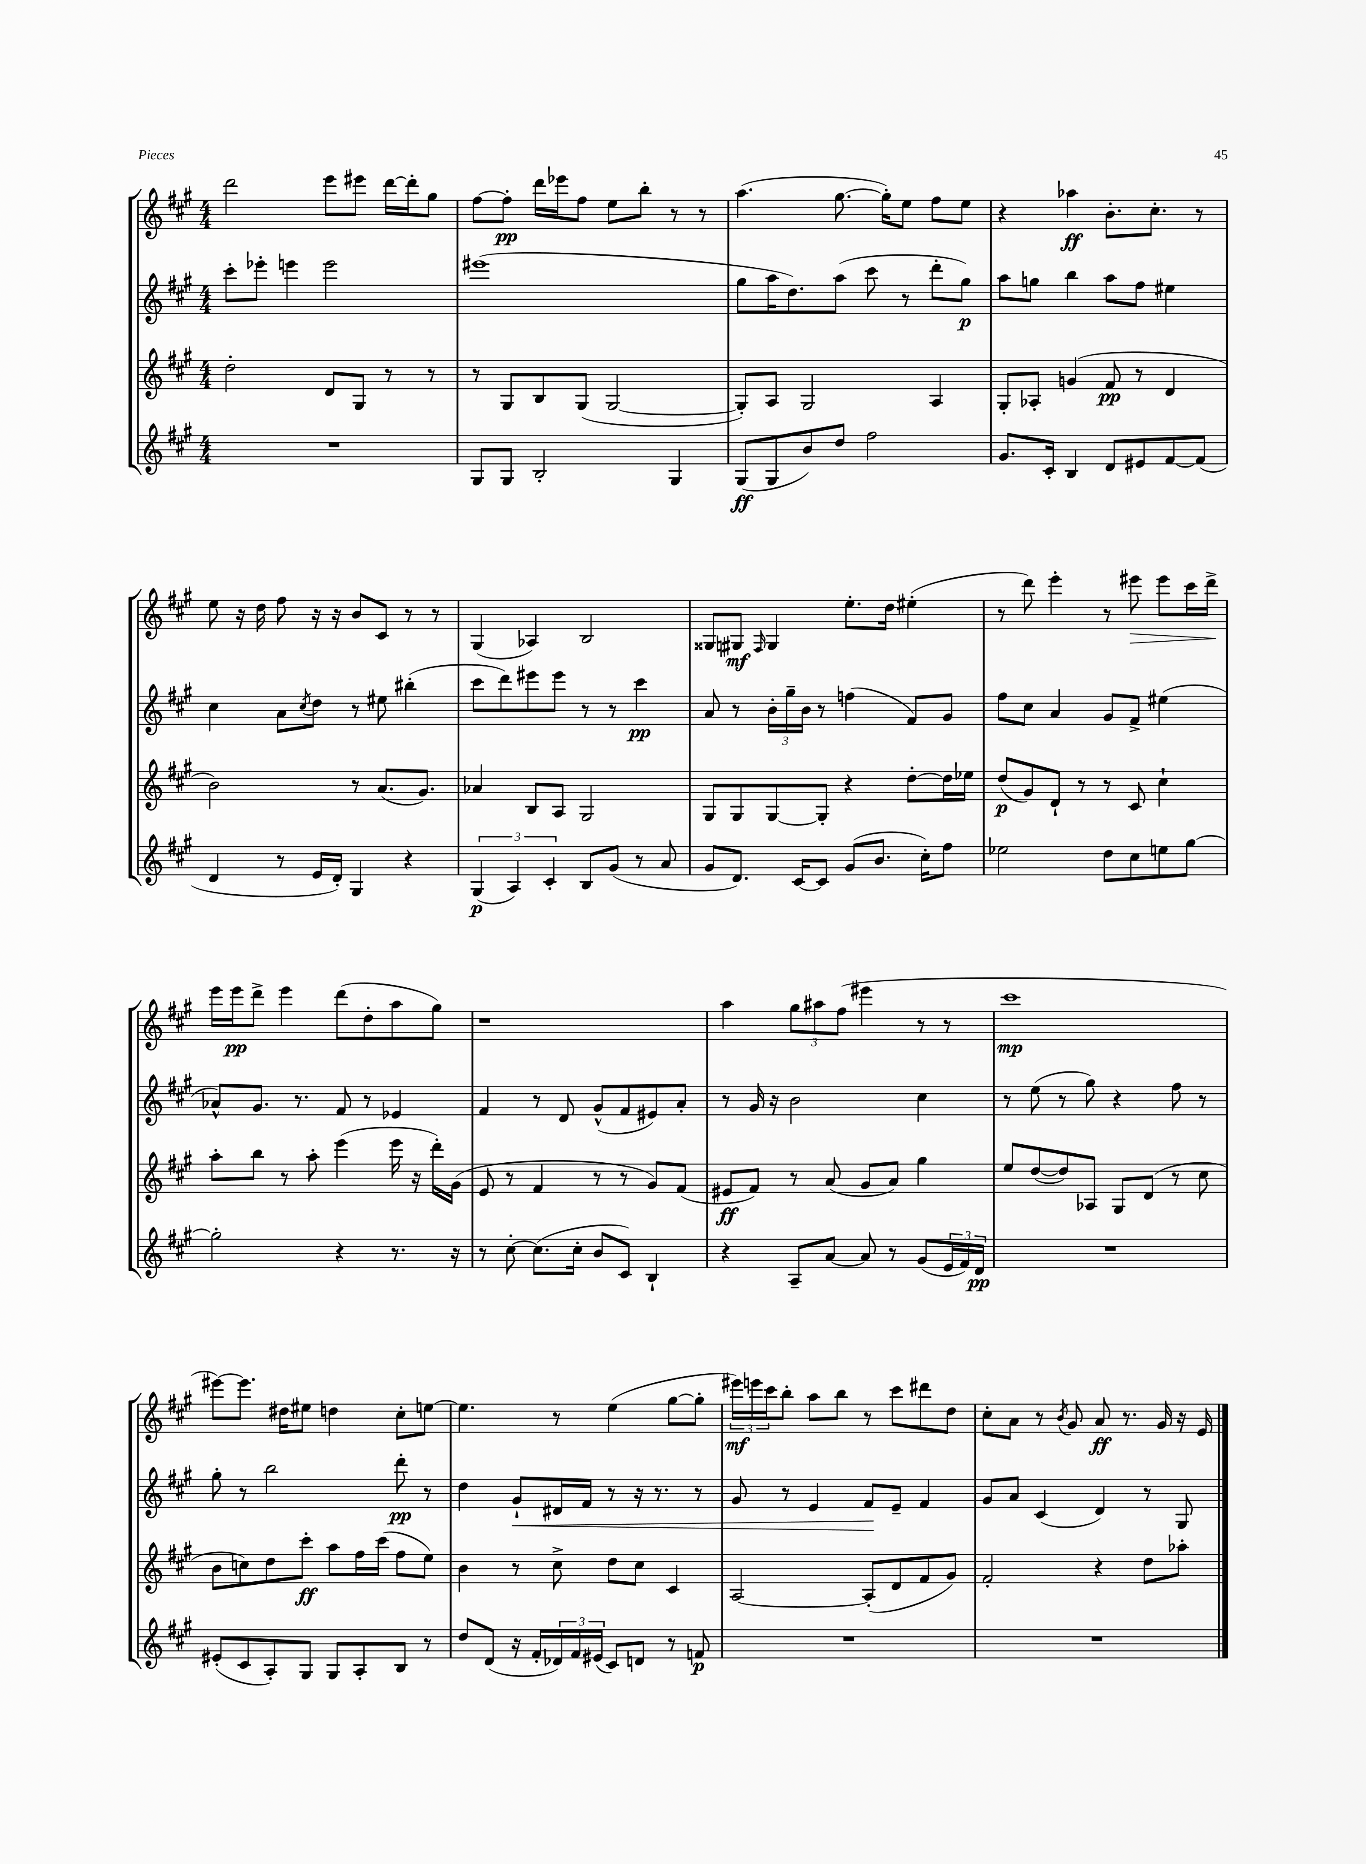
<<
\new StaffGroup <<
\new Staff = "s0" {
    \clef treble \key a \major \numericTimeSignature \time 4/4
    d'''2 e'''8 eis'''8 d'''16~ d'''16-. gis''8 |
    fis''8~ fis''8-.\pp d'''16 ees'''16 fis''8 e''8 b''8-. r8 r8 |
    a''4.( gis''8.~ gis''16-.) e''8 fis''8 e''8 |
    r4 aes''4\ff b'8.-. cis''8.-. r8 |
    e''8 r16 d''16 fis''8 r16 r16 b'8 cis'8 r8 r8 |
    gis4( aes4) b2 |
    gisis8 gis8\mf \grace { fis16 } gis4 e''8.-. d''16 eis''4-.( |
    r8 d'''8) e'''4-. r8 eis'''8\> eis'''8 cis'''16 d'''16->\! |
    e'''16 e'''16\pp d'''8-> e'''4 d'''8( d''8-. a''8 gis''8) |
    r1 |
    a''4 \tuplet 3/2 { gis''8 ais''8 fis''8( } eis'''4 r8 r8 |
    cis'''1\mp |
    eis'''8~) eis'''8. dis''16 eis''8 d''4 cis''8-. e''8~ |
    e''4. r8 e''4( gis''8~ gis''8-. |
    \tuplet 3/2 { eis'''16\mf) e'''16 cis'''16 } b''8-. a''8 b''8 r8 cis'''8 dis'''8 d''8 |
    cis''8-. a'8 r8 \acciaccatura { b'8 } gis'8 a'8\ff r8. gis'16 r16 e'16 \bar "|." |
}
\new Staff = "s1" {
    \clef treble \key a \major \numericTimeSignature \time 4/4
    cis'''8-. ees'''8-. e'''4 e'''2 |
    eis'''1( |
    gis''8 a''16 d''8.) a''8( cis'''8 r8 d'''8-. gis''8\p) |
    a''8 g''8 b''4 a''8 fis''8 eis''4 |
    cis''4 a'8 \acciaccatura { cis''8 } d''8 r8 eis''8 bis''4-.( |
    cis'''8 d'''8) eis'''8 eis'''8 r8 r8 cis'''4\pp |
    a'8 r8 \tuplet 3/2 { b'16-. gis''16-- b'16 } r8 f''4( fis'8) gis'8 |
    fis''8 cis''8 a'4 gis'8 fis'8-> eis''4( |
    aes'8-^) gis'8. r8. fis'8 r8 ees'4 |
    fis'4 r8 d'8 gis'8-^( fis'8 eis'8) a'8-. |
    r8 gis'16 r16 b'2 cis''4 |
    r8 e''8( r8 gis''8) r4 fis''8 r8 |
    gis''8-. r8 b''2 d'''8-.\pp r8 |
    d''4 gis'8-!\< dis'16 fis'16 r8 r16 r8. r8 |
    gis'8 r8 e'4 fis'8\! e'8-- fis'4 |
    gis'8 a'8 cis'4( d'4) r8 gis8 \bar "|." |
}
\new Staff = "s2" {
    \clef treble \key a \major \numericTimeSignature \time 4/4
    d''2-. d'8 gis8 r8 r8 |
    r8 gis8 b8 gis8( gis2~ |
    gis8-.) a8 gis2 a4 |
    gis8-. aes8-. g'4( fis'8\pp r8 d'4 |
    b'2) r8 a'8.( gis'8.) |
    aes'4 b8 a8 gis2 |
    gis8 gis8 gis8~ gis8-. r4 d''8~-. d''16 ees''16 |
    d''8\p( gis'8) d'8-! r8 r8 cis'8 cis''4-! |
    a''8-. b''8 r8 a''8-. e'''4( e'''16 r16 d'''16-.) gis'16( |
    e'8 r8 fis'4 r8 r8 gis'8) fis'8( |
    eis'8\ff fis'8) r8 a'8( gis'8 a'8) gis''4 |
    e''8 d''8~( d''8) aes8 gis8 d'8( r8 cis''8 |
    b'8 c''8) d''8 cis'''8-.\ff a''8 fis''16 cis'''16( fis''8 e''8) |
    b'4 r8 cis''8-> d''8 cis''8 cis'4 |
    a2~ a8-.( d'8 fis'8 gis'8) |
    fis'2-. r4 d''8 aes''8-. \bar "|." |
}
\new Staff = "s3" {
    \clef treble \key a \major \numericTimeSignature \time 4/4
    R1 |
    gis8 gis8 b2-. gis4 |
    gis8\ff( gis8 b'8) d''8 fis''2 |
    gis'8. cis'16-. b4 d'8 eis'8 fis'8~ fis'8( |
    d'4 r8 e'16 d'16-.) gis4 r4 |
    \tuplet 3/2 { gis4\p( a4) cis'4-. } b8 gis'8( r8 a'8 |
    gis'8 d'8.) cis'16~ cis'8 gis'8( b'8. cis''16-.) fis''8 |
    ees''2 d''8 cis''8 e''8 gis''8~ |
    gis''2-. r4 r8. r16 |
    r8 cis''8~-. cis''8.( cis''16-. b'8 cis'8) b4-! |
    r4 a8-- a'8~ a'8 r8 gis'8( \tuplet 3/2 { e'16 fis'16) d'16\pp } |
    R1 |
    eis'8-.( cis'8 a8-.) gis8 gis8 a8-. b8 r8 |
    d''8 d'8( r16 fis'16-. \tuplet 3/2 { des'16) fis'16 eis'16( } cis'8) d'8 r8 f'8\p |
    R1 |
    R1 \bar "|." |
}
>>
>>
\layout { \context { \Score \remove "Bar_number_engraver" } }
